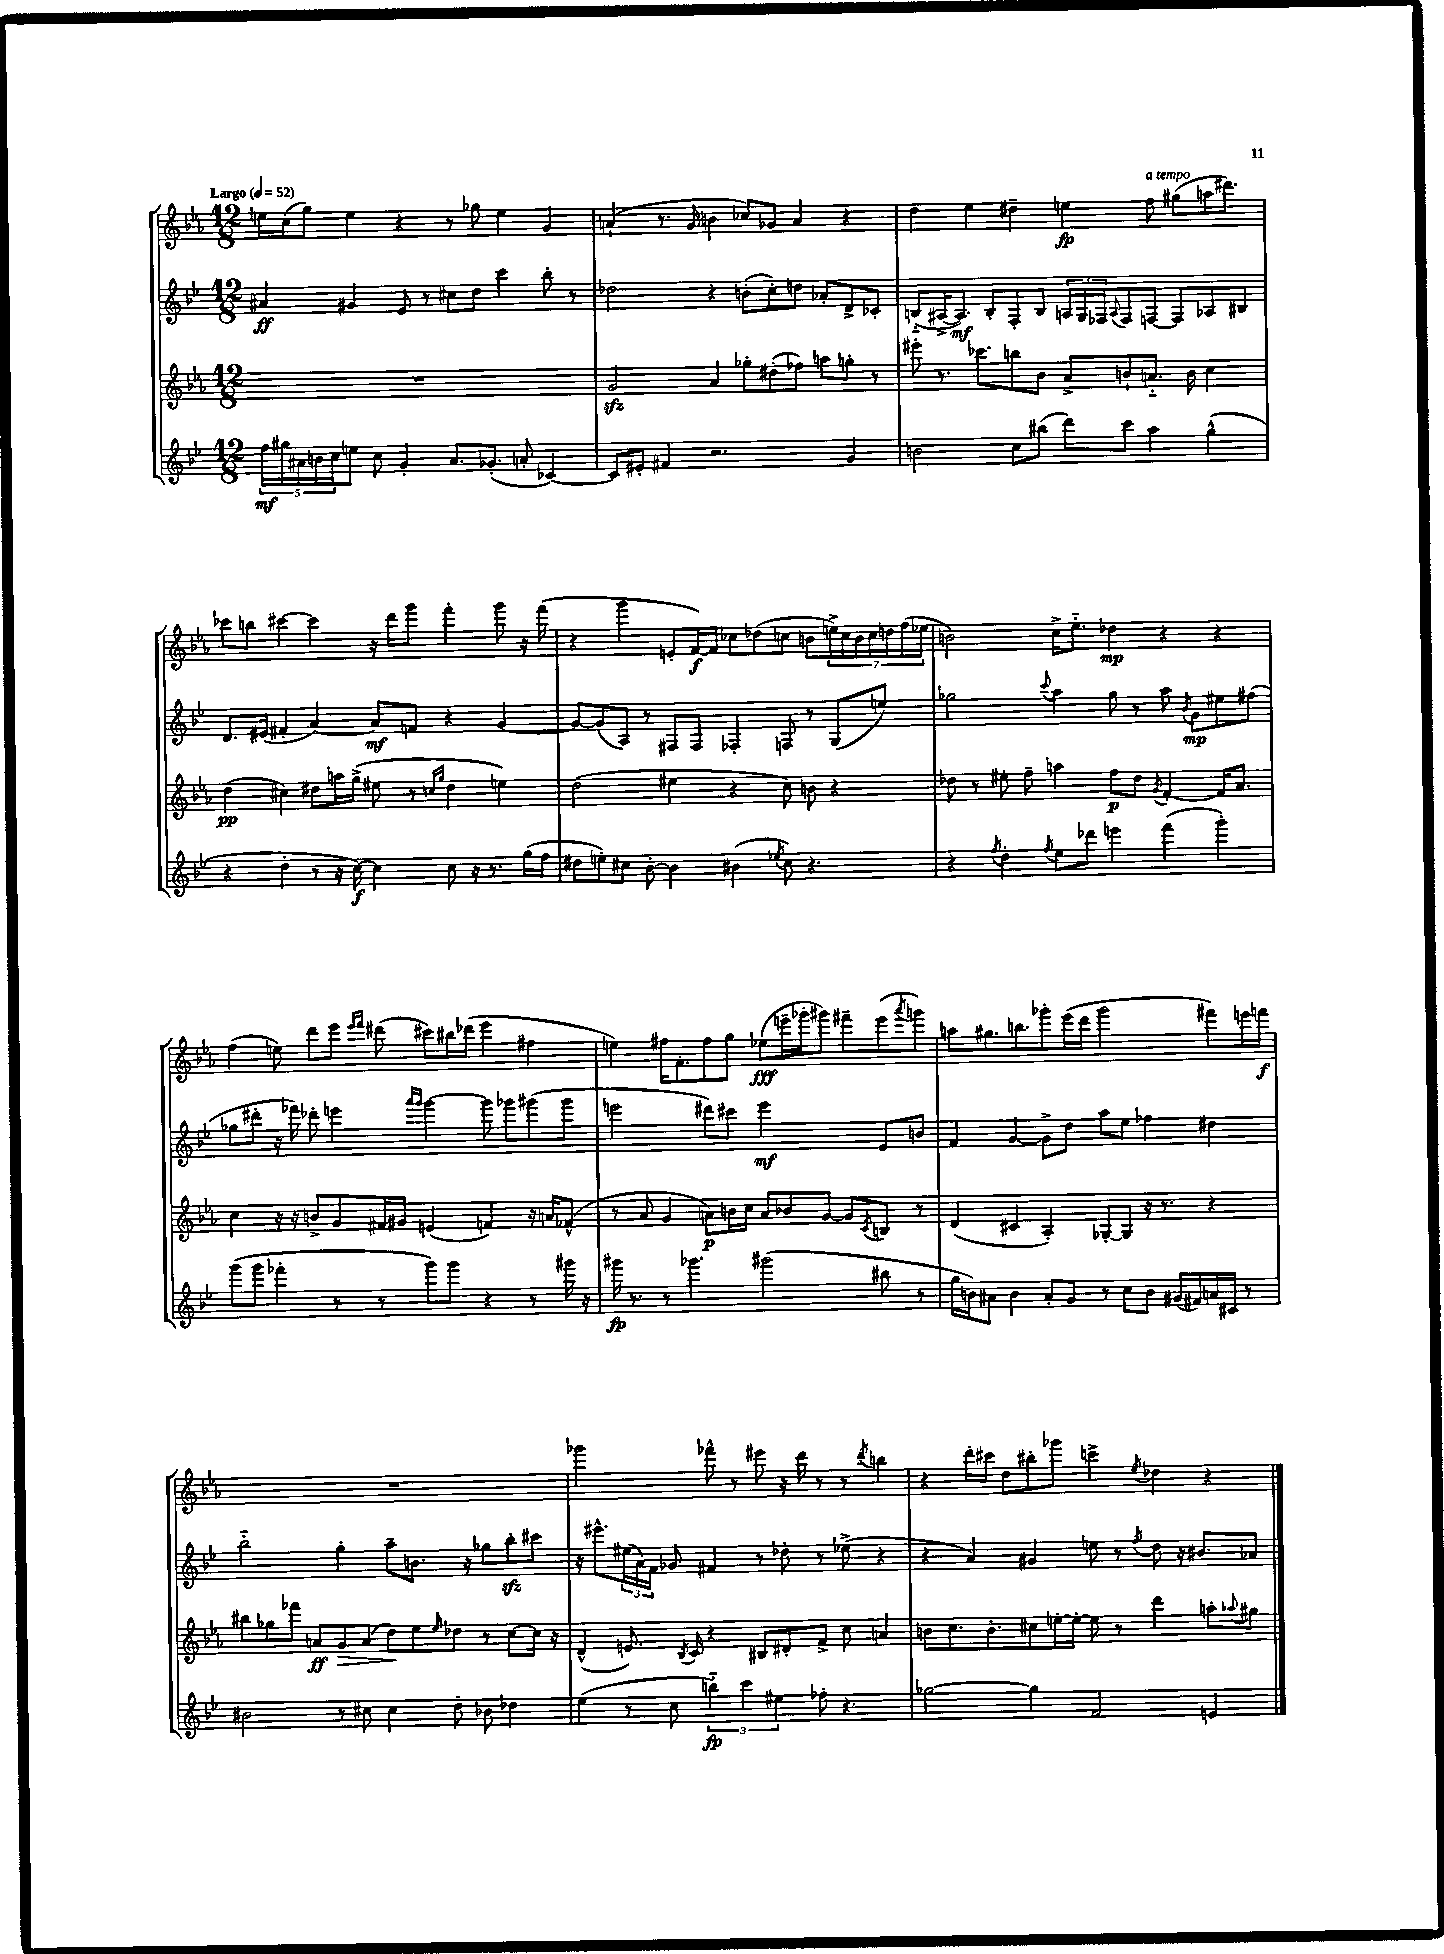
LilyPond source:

<<
\new StaffGroup <<
\new Staff = "s0" {
    \clef treble \key ees \major \numericTimeSignature \time 12/8 \tempo "Largo" 4 = 52
    e''16 c''16( g''8) e''4 r4 r8 ges''8 e''4 g'4 |
    a'4-!( r8. g'16 b'4 ces''8) ges'8 a'4 r4 |
    d''4 ees''4 dis''4-- e''4\fp f''8^\markup { \italic "a tempo" } gis''8( a''16 dis'''8.) |
    ces'''8 b''8 cis'''4~ cis'''4 r16 d'''16 g'''8 f'''4-. g'''8 r16 f'''16( |
    r4 g'''4 e'8-. f'16~\f) f'16 ces''8 des''8( c''8 b'8 \tuplet 7/4 { e''16->) c''16 b'16 c''16 d''16 f''16( ees''16 } |
    b'2) c''16-> ees''8.-_ des''4\mp r4 r4 |
    f''4( e''8) d'''8 ees'''8 \grace { ees'''16 f'''16 } dis'''8( cis'''8) bis''16 des'''16( ees'''4 fis''4 |
    e''4) fis''16 f'8.-. fis''8 g''8 ees''8\fff( e'''16-- ges'''16-. gis'''8) fis'''8-- e'''8( \acciaccatura { aes'''8 } g'''8) |
    a''8 gis''8. b''8. ges'''8-. ees'''16( d'''16 ges'''2 fis'''8) e'''16 f'''16\f |
    R1. |
    ges'''2 fes'''8-^ r8 eis'''8 r16 d'''16 r8 r8 \acciaccatura { d'''8 } b''4 |
    r4 d'''16-. cis'''16 d''8 bis''8-. ges'''8 c'''4-> \acciaccatura { ees''8 } des''4 r4 \bar "|." |
}
\new Staff = "s1" {
    \clef treble \key bes \major \numericTimeSignature \time 12/8
    ais'4\ff gis'4 ees'8 r8 cis''8 d''8 c'''4 bes''8-. r8 |
    des''2 r4 b'8-.( c''8-.) d''8 aes'8-. d'8-> ces'8-. |
    b8-_( ais16~-> ais8.\mf) b8-. f8-. b8 \tuplet 3/2 { a16 g16 fes16 } \appoggiatura { a8 } fes8 f8~ f8 aes8 bis8 |
    d'8. eis'16( fis'4-. a'4~) a'8\mf f'8 r4 g'4~ |
    g'8~ g'8( a8) r8 fis8 fis8 fes4-. f8 r8 g8( e''8) |
    ges''2 \appoggiatura { c'''8 } a''4 ges''8 r8 a''8 \acciaccatura { bes'8 } g'8\mp eis''8 fis''8( |
    ges''8 dis'''8-. r16 fes'''16) des'''8-. e'''4 \grace { a'''16 g'''16 } g'''4~ g'''8 ges'''8 gis'''8( gis'''8 |
    e'''2 dis'''8) cis'''8 e'''2\mf ees'8 b'8 |
    f'4 g'4~ g'8-> d''8 a''8 ees''8 fes''4 dis''4 |
    bes''2-_ g''4-. a''8-- b'8. r16 ges''8 bes''8-.\sfz cis'''8 |
    r16 eis'''8.-^ \tuplet 3/2 { eis''16( a'16) f'16 } ges'8 fis'4 r8 des''8-. r8 ees''8->( r4 |
    r4 a'4) gis'4 e''8 r8 \acciaccatura { f''8 } d''8 r16 bis'8. aes'8 \bar "|." |
}
\new Staff = "s2" {
    \clef treble \key ees \major \numericTimeSignature \time 12/8
    R1. |
    g'2\sfz aes'4 ges''8-. dis''8-.( fes''8) a''8 g''8-. r8 |
    eis'''8-. r8. ces'''8. b''8 bes'8 aes'8-> b'8-! a'8.-_ b'16 c''4 |
    d''4\pp( cis''4) dis''8 a''16 g''16->( eis''8 r8 \grace { c''16 g''16 } dis''4 e''4) |
    d''2( eis''4 r4 c''8) b'8 r4 |
    des''8 r8 eis''8-. f''8-- a''4 f''8\p des''8 \acciaccatura { g'8 } f'4~-. f'16 aes'8. |
    c''4 r16 r16 b'8-> g'8 fis'16 gis'16 e'4( f'4) r16 a'16 fes'8-^( |
    r8 aes'8 g'4 a'8\p) b'16 c''16 a'8 bes'8 g'8~ g'8 \acciaccatura { c'8 } b8 r8 |
    d'4( cis'4 aes4-.) ges8~-. ges8 r16 r8. r4 |
    bis''8 ges''8 fes'''8 a'8\ff g'8\> a'8( d''8\!) ees''8 \grace { ees''16 } des''8 r8 c''8~ c''16 r16 |
    d'4-^( e'8.) \acciaccatura { bes8 } c'16 r4 bis8 dis'8-. f'8-> c''8 a'4 |
    b'8 c''8. b'8.-. cis''8 e''16~-. e''16~-. e''8 r8 d'''4 a''8-. \appoggiatura { aes''8 } gis''8 \bar "|." |
}
\new Staff = "s3" {
    \clef treble \key bes \major \numericTimeSignature \time 12/8
    \tuplet 5/4 { f''16\mf gis''16 ais'16 b'16 c''16 } e''8 c''8 g'4-. ais'8. ges'8.-.( a'8-. ces'4~) |
    ces'8 eis'8-. fis'4 r2. g'4 |
    b'2 c''8 bis''8( d'''8) c'''8 a''4 g''4-^( |
    r4 d''4-. r8 r16 c''16~\f) c''4 c''8 r16 r8. g''16( f''16 |
    dis''8 e''8-.) cis''8 bes'8~-. bes'4 bis'4( \acciaccatura { ees''8 } cis''8) r4. |
    r4 \acciaccatura { f''8 } d''4-. \acciaccatura { f''8 } ees''8 des'''8 e'''4 f'''4( g'''4-.) |
    g'''8( g'''8 fes'''4-. r8 r8 g'''8) g'''8 r4 r8 gis'''16 r16 |
    gis'''16\fp r8. r8 ges'''4. gis'''2( bis''8 r8 |
    g''16 b'16) ais'8 b'4 ais'8-. g'8 r8 c''8 b'8 gis'16( fis'16) a'16 cis'16 r8 |
    bis'2 r8 cis''8 cis''4 d''8-. bes'8 des''4 |
    ees''4( r8 c''8 \tuplet 3/2 { b''4-_\fp) c'''4 eis''4 } fes''8-. r4. |
    ges''2~ ges''4 f'2 e'4 \bar "|." |
}
>>
>>
\layout { \context { \Score \remove "Bar_number_engraver" } }
